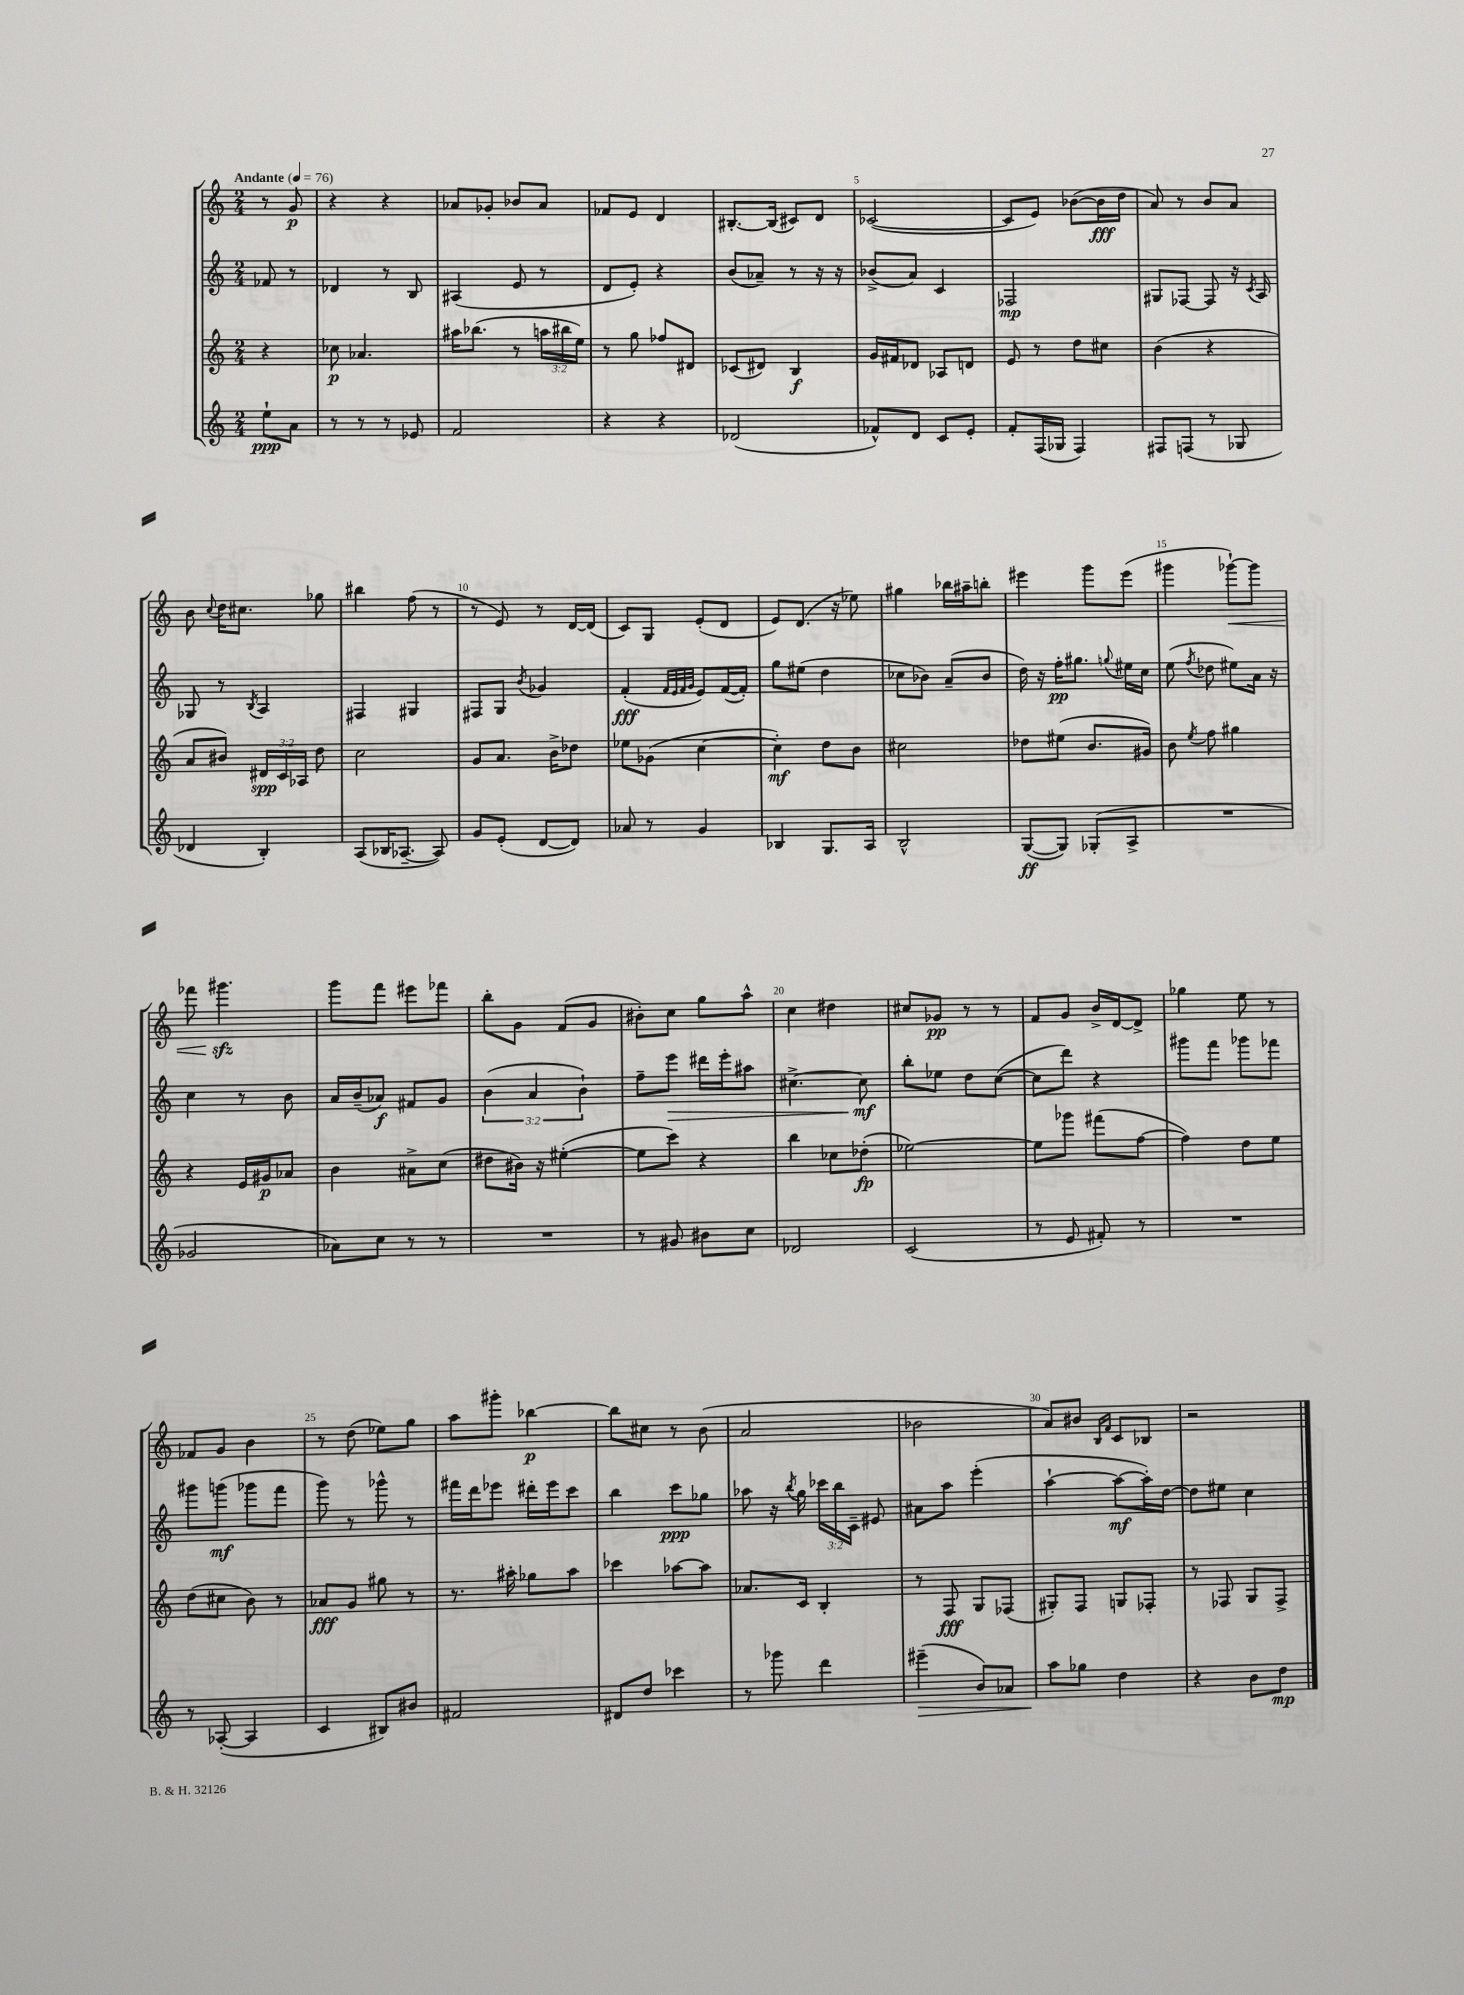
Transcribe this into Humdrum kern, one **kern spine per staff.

**kern	**kern	**kern	**kern
*staff4	*staff3	*staff2	*staff1
*clefG2	*clefG2	*clefG2	*clefG2
*k[]	*k[]	*k[]	*k[]
*M2/4	*M2/4	*M2/4	*M2/4
*MM76	*MM76	*MM76	*MM76
8ee`\L	4r	8f-/	8r
8a\J	.	8r	8g/
=	=	=	=
8r	8cc-\	4d-/	4r
8r	4.a-/	.	.
8r	.	8r	4r
8e-/	.	8B/	.
=	=	=	=
2f/	16aa#\LK	(4A#/	8a-/L
.	(8.bb-\J	.	.
.	.	.	8g-'/J
.	8r	8e/	8b-/L
.	24aa\LL	8r	8a-/J
.	24bb#\	.	.
.	24ee\JJ)	.	.
=	=	=	=
4r	8r	8d/L	8f-/L
.	8gg\	8e'/J)	8e/J
4r	8ff-/L	4r	4d/
.	8d#/J	.	.
=	=	=	=
(2d-/	(8c-/L	(8b/L	[8.B#'/L
.	8d#/J)	8a-~/J)	.
.	.	.	(16B#/]Jk
.	4B/	8r	8c#/L)
.	.	16r	8d/J
.	.	16r	.
=	=	=	=
8f-^^/L)	16g/LL	(8b-^/L	([2c-/
.	16f#/J	.	.
8d/J	8d-/J	8a/J)	.
8c/L	8A-/L	4c/	.
8e'/J	8d/J	.	.
=	=	=	=
8f'/L	8e/	2F-/	8c-/]L
(16F/L	8r	.	8e/J)
16G-/JJ	.	.	.
4F/)	8dd\L	.	([8b-\L
.	8cc#\J	.	16b-\]L
.	.	.	16dd\JJ
=	=	=	=
8F#/L	(4b\	8G#/L	8a/)
(8F/J	.	[8F-/J	8r
8r	4r	8F-/]	8b/L
8G-/	.	16r	8a/J
.	.	8qc/	.
.	.	16A/	.
=	=	=	=
4d-/	8a/L	8G-/	8b\
.	.	.	8qqcc/
.	8b#/J)	8r	16dd\LK
.	.	.	8.cc#\J
.	.	8qB/	.
4B'/)	24d#/LL	4A/	.
.	24c/	.	.
.	24A-/JJ	.	.
.	8dd\	.	8gg-\
=	=	=	=
(8A/L	2cc\	4F#/	4bb#\
16B-/K	.	.	.
[8.A-~/J	.	.	.
.	.	4G#/	(8ff\
8A-/])	.	.	8r
=	=	=	=
8g/L	8g/L	8F#/L	8r
(8e'/J	8.a/J	8G/J	8e/)
.	.	8qb/	.
[8d/L	.	4g-/	8r
.	16b^\LK	.	.
8d/]J)	8dd-\J	.	[16d/LL
.	.	.	(16d/]JJ
=	=	=	=
8a-/	8ee-\L	(4f'/	8c/L)
8r	(8g-\J	.	8G/J
.	.	32qqf/LLL	.
.	.	32qqe/	.
.	.	32qqf/	.
.	.	32qqg/JJJ	.
4g/	[4cc\	8e/L)	(8e'/L
.	.	([16f/L	8d/J
.	.	16f'/]JJ)	.
=	=	=	=
4B-/	4cc'\])	8gg\L	8e/L)
.	.	(8ee#\J	(8.d/J
8.G/L	8dd\L	4dd\	.
.	.	.	16r
.	8b\J	.	8ee-\)
16A/Jk	.	.	.
=	=	=	=
2B^^/	2cc#\	8cc-\L	4gg#\
.	.	8b-\J)	.
.	.	(8a~/L	16bb-\LL
.	.	.	16aa#~\J
.	.	8b-/J	8bb'\J
=	=	=	=
([8G/L	8dd-\L	16dd\)	4eee#\
.	.	16r	.
8G/]J)	(8ee#\J	16ff'\LK	.
.	.	8.gg#\J	.
(8G-'/L	8.b/L	.	8ggg\L
.	.	8qqgg/	.
8A^/J	.	16ee#\LL	(8eee#\J
.	16g#/Jk)	16cc\JJ	.
=	=	=	=
2r	8b\	(8ee\	4ggg#\
.	8qee/	8qff/	.
.	8ff\	8dd-\	.
.	4gg#\	8ee#\L)	[8ggg-`\L)
.	.	16a\Jk	8ggg-\]J
.	.	16r	.
=	=	=	=
2g-/	4r	4cc\	8fff-\
.	.	.	4.ggg#\
.	16e/LL	8r	.
.	16g#/J	.	.
.	8a-/J	8b\	.
=	=	=	=
8a-\L)	4b\	16a/LL	8ggg\L
.	.	(16b~/J	.
8cc\J	.	8a-/J)	8fff\J
8r	8a#^\L	8f#/L	8eee#\L
8r	(8cc\J	8g/J	8fff-\J
=	=	=	=
2r	8dd#\L	(6b\	8bb'\L
.	16b#\Jk)	.	8g\J
.	.	6a/	.
.	16r	.	.
.	([4ee#'\	.	(8f/L
.	.	6b`\)	.
.	.	.	8g/J
=	=	=	=
8r	8ee#\]L	8ff~\L	8b#'\L)
8g#/	8ccc\J)	8eee\J	8cc\J
8b#\L	4r	16ddd#\LL	8gg\L
.	.	16eee'\J	.
8cc\J	.	8aa#\J	8aa^^\J
=	=	=	=
2d-/	4bb\	[4.cc#^\	4cc\
.	8cc-\L	.	4dd#\
.	(8dd-'\J	8cc#\]	.
=	=	=	=
(2c/	[2ee-\)	8bb'\L	8cc#/L
.	.	8ee-\J	8g-/J
.	.	8dd\L	8r
.	.	([8cc\J	8r
=	=	=	=
8r	8ee-\]L	8cc\]L	8f/L
8e/	8ggg-\J	8ddd\J)	8g/J
8f#'/)	(8fff#\L	4r	16b^/LL
.	.	.	[16d/J
8r	[8ff\J	.	8d^/]J
=	=	=	=
2r	4ff\])	8ggg#\L	4gg-\
.	.	8fff\J	.
.	8dd\L	8ggg-\L	8ee\
.	8ee\J	8fff-\J	8r
=	=	=	=
8r	(8dd\L	8ggg#\L	8f-/L
([8A-'/	8cc#\J	(8ggg\J	8g/J
4A-/]	8b\)	8ggg-\L	4b\
.	8r	8fff\J	.
=	=	=	=
4c/	8a-/L	8ggg\)	8r
.	8g/J	8r	(8dd\
8B#/L)	8gg#\	8ggg-^^\	8ee-\L)
8b#/J	8r	8r	8gg\J
=	=	=	=
2f#/	8.r	16fff#\LL	8aa\L
.	.	16ddd\J	.
.	.	8eee-\J	8ggg#'\J
.	16aa#'\	.	.
.	8gg-\L	16ddd#'\LL	[4bb-\
.	.	16eee-\J	.
.	8aa#\J	8ccc\J	.
=	=	=	=
8d#/L	4ccc-\	4bb\	8bb-\]L
8dd/J	.	.	8cc#\J
4ccc-\	[8aa-\L	8ccc\L	8r
.	8aa-\]J	8gg-\J	(8b\
=	=	=	=
8r	8.a-/L	8aa-\	2a/
8ggg-\	.	16r	.
.	.	8qbb/	.
.	16c/Jk	16gg\	.
4ddd\	4B'/	24ccc-\LL	.
.	.	24bb\	.
.	.	24c~\JJ	.
.	.	8e#/	.
=	=	=	=
(4eee#~\	8r	8a#\L	2b-\
.	8F/	8aa\J	.
8b/L)	8G/L	(4eee'\	.
8a-/J	(8F-/J	.	.
=	=	=	=
8aa\L	8G#'/L)	[4aa`\	8a/L)
8gg-\J	8F/J	.	8b#/J
.	.	.	16qqB/LL
.	.	.	16qqf/JJ
4dd\	8G/L	8aa\_L	8c/L
.	8F-'/J	16aa'\]L)	8B-/J
.	.	[16dd\JJ	.
=	=	=	=
4r	8r	8dd\]L	2r
.	8F-/	8ee#\J	.
8b\L	8G/L	4cc\	.
8dd\J	8F-^/J	.	.
==	==	==	==
*-	*-	*-	*-
